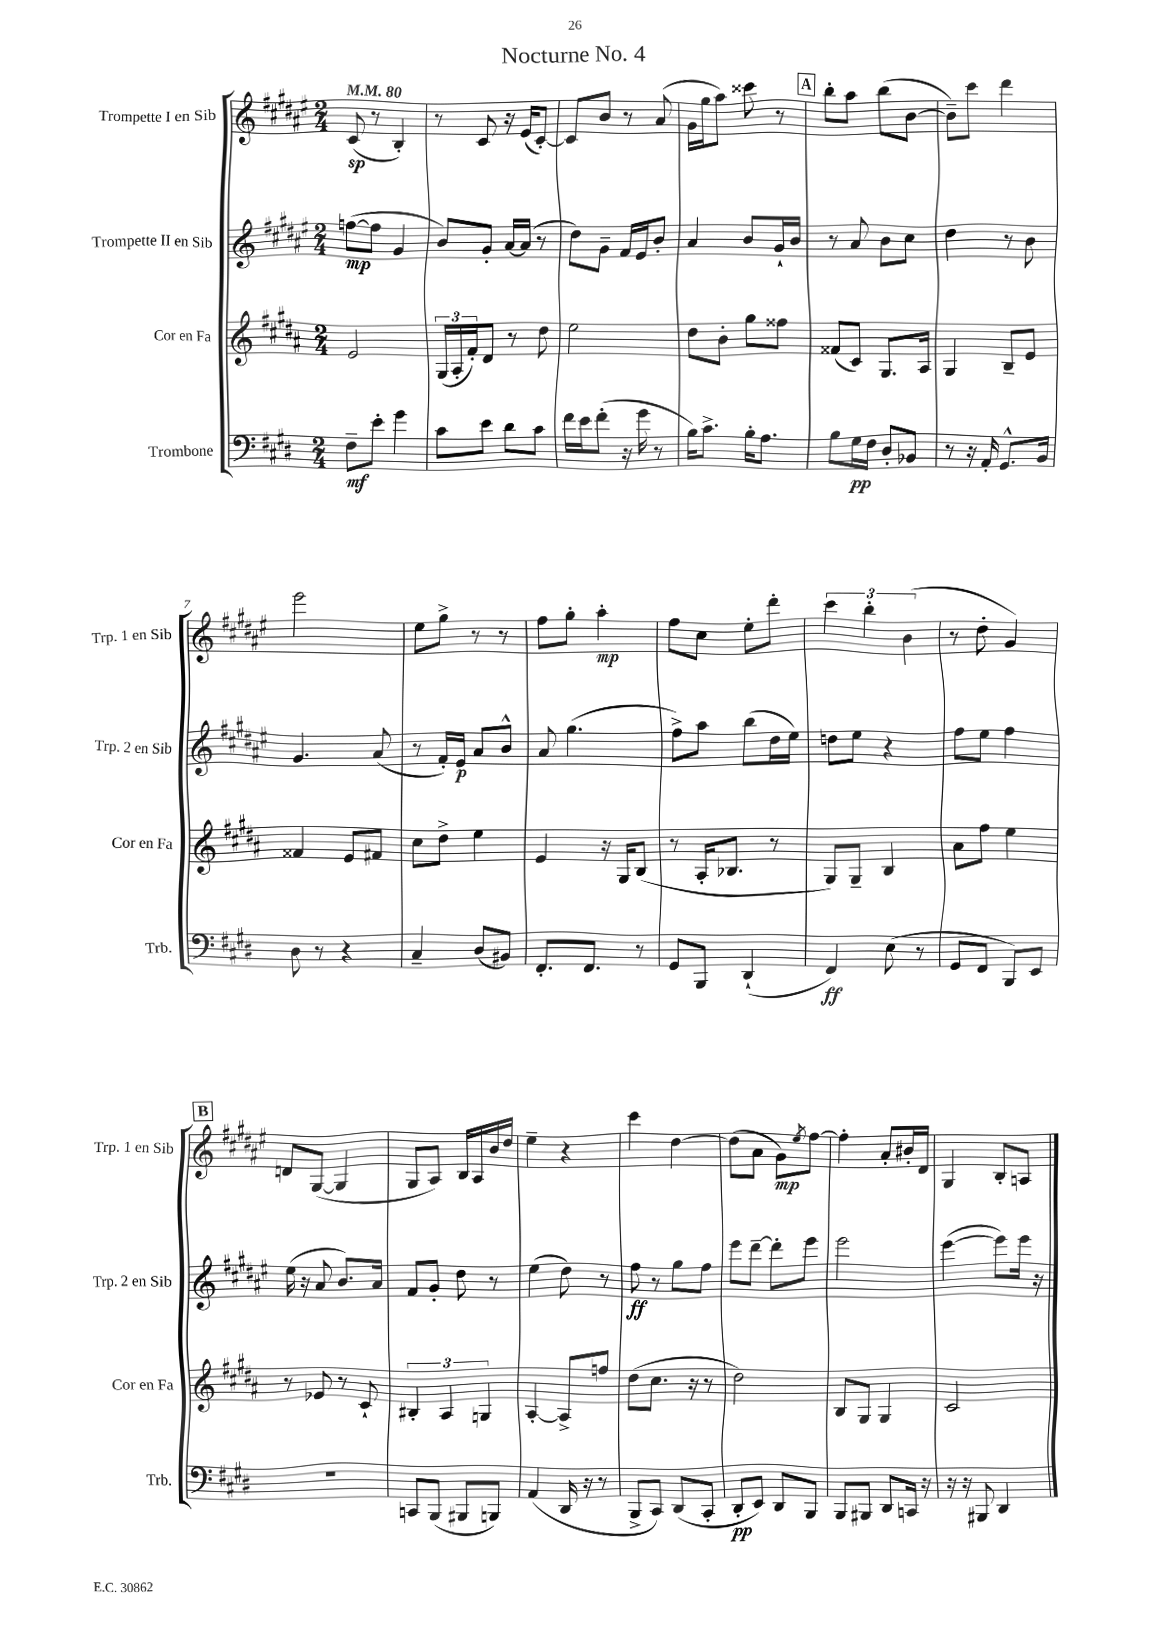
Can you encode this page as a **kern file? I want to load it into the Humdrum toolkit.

**kern	**dynam	**kern	**kern	**dynam	**kern	**dynam
*part4	*part4	*part3	*part2	*part2	*part1	*part1
*staff4	*staff4	*staff3	*staff2	*staff2	*staff1	*staff1
*I"Trombone	*	*I"Cor en Fa	*I"Trompette II en Sib	*	*I"Trompette I en Sib	*
*I'Trb.	*	*I'Cor en Fa	*I'Trp. 2 en Sib	*	*I'Trp. 1 en Sib	*
*clefF4	*	*clefG2	*clefG2	*	*clefG2	*
*k[f#c#g#d#]	*	*k[f#c#g#d#a#]	*k[f#c#g#d#a#e#]	*	*k[f#c#g#d#a#e#]	*
*M2/4	*	*M2/4	*M2/4	*	*M2/4	*
*MM80	*	*MM80	*MM80	*	*MM80	*
=1	=1	=1	=1	=1	=1	=1
8F#~\L	mf	2e/	([8ffn\L	mp	(8c#/	sp
8e'\J	.	.	8ff\J]	.	8r	.
4g#\	.	.	4g#/	.	4B'/)	.
=2	=2	=2	=2	=2	=2	=2
8c#\L	.	(24G#/LL	8b/L)	.	8r	.
.	.	24A#'/	.	.	.	.
.	.	24f#'/J)	.	.	.	.
8e\J	.	8d#/J	8g#'/J	.	8c#/	.
8d#\L	.	8r	[16a#/LL	.	16r	.
.	.	.	(16a#/JJ]	.	(16e#/KL	.
8c#\J	.	8dd#\	8r	.	[8c#'/J)	.
=3	=3	=3	=3	=3	=3	=3
16f#\LL	.	2ee\	8dd#\L)	.	8c#/L]	.
16e\J	.	.	.	.	.	.
(8f#'\J	.	.	8g#~\J	.	8b/J	.
16r	.	.	16f#/LL	.	8r	.
16g#\	.	.	16e#/J	.	.	.
8r	.	.	8b'/J	.	(8a#/	.
=4	=4	=4	=4	=4	=4	=4
16B\KL)	.	8dd#\L	4a#/	.	16g#\LL	.
8.c#^\J	.	.	.	.	16gg#\J	.
.	.	8b'\J	.	.	8aa#\J)	.
16B'\KL	.	8gg#\L	8b/L	.	8ccc##X\	.
8.A\J	.	.	.	.	.	.
.	.	8ff##X\J	16g#`/L	.	8r	.
.	.	.	16b/JJ	.	.	.
!!LO:REH:place=s1:t=A
=5	=5	=5	=5	=5	=5	=5
8B\L	.	(8f##X/L	8r	.	8bb'\L	.
16G#\L	pp	8c#/J)	8a#/	.	8aa#\J	.
16F#\JJ	.	.	.	.	.	.
8D#'/L	.	8.G#/L	8b\L	.	(8bb\L	.
8BB-X/J	.	.	8cc#\J	.	[8b\J	.
.	.	16A#/Jk	.	.	.	.
=6	=6	=6	=6	=6	=6	=6
8r	.	4G#/	4dd#\	.	8b~\L])	.
16r	.	.	.	.	8ccc#\J	.
16AA'/	.	.	.	.	.	.
8.GG#^^/L	.	8B~/L	8r	.	4ddd#\	.
.	.	8e/J	8b\	.	.	.
16BB/Jk	.	.	.	.	.	.
!!LO:LB:g=z
=7	=7	=7	=7	=7	=7	=7
8D#\	.	4f##X/	4.g#/	.	2eee#\	.
8r	.	.	.	.	.	.
4r	.	8e/L	.	.	.	.
.	.	8f#X/J	(8a#/	.	.	.
=8	=8	=8	=8	=8	=8	=8
4C#~/	.	8cc#\L	8r	.	8ee#\L	.
.	.	8dd#^\J	16f#'/LL)	.	8gg#^\J	.
.	.	.	16e#/JJ	p	.	.
(8D#/L	.	4ee\	8a#/L	.	8r	.
8BB#X/J)	.	.	8b^^/J	.	8r	.
=9	=9	=9	=9	=9	=9	=9
8.FF#'/L	.	4e/	8a#/	.	8ff#\L	.
.	.	.	(4.gg#\	.	8gg#'\J	.
8.FF#/J	.	.	.	.	.	.
.	.	16r	.	.	4aa#'\	mp
.	.	16G#/KL	.	.	.	.
8r	.	(8B/J	.	.	.	.
=10	=10	=10	=10	=10	=10	=10
8GG#/L	.	8r	8ff#^\L)	.	8ff#\L	.
8BBB/J	.	16A#'/KL	8aa#\J	.	8cc#\J	.
.	.	8.B-X/J	.	.	.	.
(4DD#`/	.	.	(8bb\L	.	8ee#'\L	.
.	.	8r	16dd#\L	.	8ddd#'\J	.
.	.	.	16ee#\JJ)	.	.	.
=11	=11	=11	=11	=11	=11	=11
4FF#/)	ff	8G#/L)	8ddn\L	.	6ccc#\	.
.	.	8G#~/J	8ee#\J	.	.	.
.	.	.	.	.	6bb'\	.
(8E\	.	4B/	4r	.	.	.
.	.	.	.	.	(6b\	.
8r	.	.	.	.	.	.
=12	=12	=12	=12	=12	=12	=12
8GG#/L	.	8a#\L	8ff#\L	.	8r	.
8FF#/J	.	8ff#\J	8ee#\J	.	8dd#'\	.
8BBB/L)	.	4ee\	4ff#\	.	4g#/)	.
8EE/J	.	.	.	.	.	.
!!LO:LB:g=z
!!LO:REH:place=s1:t=B
=13	=13	=13	=13	=13	=13	=13
2r	.	8r	(16ee#\	.	8dn/L	.
.	.	.	16r	.	.	.
.	.	8e-X/	8a#/	.	([8G#/J	.
.	.	8r	8.b/L)	.	4G#/]	.
.	.	8c#`/	.	.	.	.
.	.	.	16a#/Jk	.	.	.
=14	=14	=14	=14	=14	=14	=14
8CCn/L	.	6B#X'/	8f#/L	.	8G#/L	.
(8BBB/J	.	.	8g#'/J	.	8A#/J)	.
.	.	6A#/	.	.	.	.
8BBB#X/L	.	.	8dd#\	.	16B/LL	.
.	.	.	.	.	16A#/	.
.	.	6Gn/	.	.	.	.
8BBBn/J)	.	.	8r	.	16b/	.
.	.	.	.	.	16dd#/JJ	.
=15	=15	=15	=15	=15	=15	=15
(4AA/	.	[4A#'/	(4ee#\	.	4ee#~\	.
16DD#/	.	8A#^/L]	8dd#\)	.	4r	.
16r	.	.	.	.	.	.
8r	.	8ffn/J	8r	.	.	.
=16	=16	=16	=16	=16	=16	=16
8BBB^/L	.	(8dd#\L	8ff#\	ff	4ccc#\	.
8CC#/J)	.	8.cc#\J	8r	.	.	.
(8DD#/L	.	.	8gg#\L	.	[4dd#\	.
.	.	16r	.	.	.	.
8CC#'/J	.	8r	8ff#\J	.	.	.
=17	=17	=17	=17	=17	=17	=17
8DD#'/L	pp	2dd#\)	8eee#\L	.	(8dd#\L]	.
8EE/J)	.	.	[8ddd#~\J	.	8a#\J	.
8DD#/L	.	.	8ddd#'\L]	.	8g#\L)	mp
.	.	.	.	.	8qee#/	.
8BBB/J	.	.	8eee#\J	.	[8ff#\J	.
=18	=18	=18	=18	=18	=18	=18
8BBB/L	.	8B/L	2eee#\	.	4ff#'\]	.
8BBB#X/J	.	8G#/J	.	.	.	.
8DD#/L	.	4G#/	.	.	8a#'/L	.
16CCn/Jk	.	.	.	.	16b#X'/L	.
16r	.	.	.	.	16d#/JJ	.
=19	=19	=19	=19	=19	=19	=19
16r	.	2c#/	([4eee#\	.	4G#/	.
16r	.	.	.	.	.	.
8BBB#X/	.	.	.	.	.	.
4DD#/	.	.	8eee#\L])	.	8B'/L	.
.	.	.	16eee#\Jk	.	8An/J	.
.	.	.	16r	.	.	.
==	==	==	==	==	==	==
*-	*-	*-	*-	*-	*-	*-
